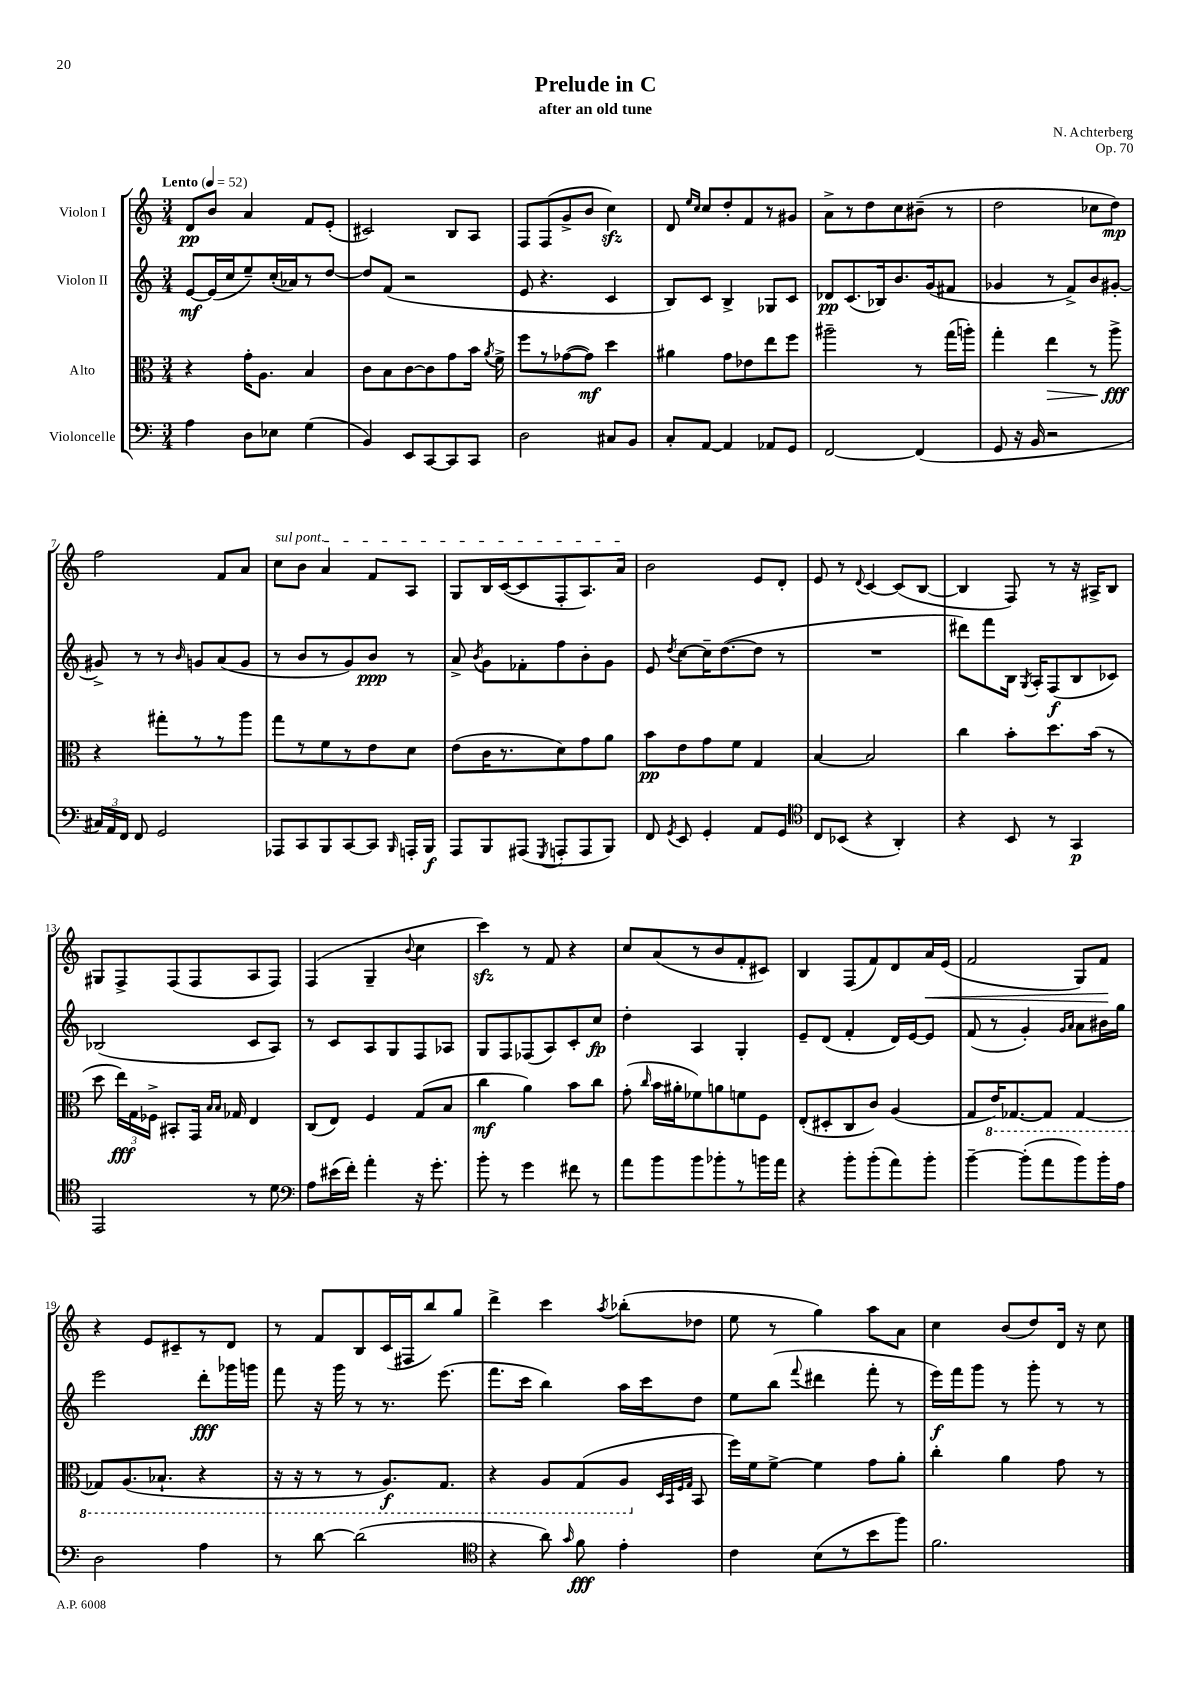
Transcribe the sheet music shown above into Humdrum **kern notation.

**kern	**kern	**kern	**kern
*staff4	*staff3	*staff2	*staff1
*clefF4	*clefC3	*clefG2	*clefG2
*k[]	*k[]	*k[]	*k[]
*M3/4	*M3/4	*M3/4	*M3/4
*MM52	*MM52	*MM52	*MM52
4A	4r	[8e	8d
.	.	(16e]	8b
.	.	16cc	.
8D	16g'	8ee~)	4a
.	8.A	.	.
8E-	.	(16cc'	.
.	.	16a-)	.
(4G	4B	8r	8f
.	.	[8dd	(8e'
=	=	=	=
4BB)	8c	8dd]	2c#)
.	8B	(8f	.
8EE	[8c	2r	.
[8CC	8c]	.	.
8CC]	8g	.	8B
8CC	16b	.	8A
.	8qa	.	.
.	16f^	.	.
=	=	=	=
2D	8ff	8e	8F
.	8r	4.r	(8F
.	([8g-	.	8g^
.	8g-])	.	8b
8C#	4dd	4c	4cc)
8BB	.	.	.
=	=	=	=
8C'	4a#	8B)	8d
.	.	.	16qqee
.	.	.	16qqcc
[8AA	.	8c	8cc
4AA]	8g	4B^	8dd'
.	8e-	.	8f
8AA-	8ee	8G-	8r
8GG	8ff	8c	8g#
=	=	=	=
[2FF	2aa#~	8d-	8a^
.	.	(8.c	8r
.	.	.	8dd
.	.	16B-)	.
.	.	8.b	8cc
(4FF]	8r	.	(8b#~
.	.	(16g	.
.	(16gg	8f#	8r
.	16aa')	.	.
=	=	=	=
8GG	4gg'	4g-	2dd
16r	.	.	.
16BB	.	.	.
2r	4ee	8r	.
.	.	8f^)	.
.	8r	8b	8cc-
.	8aa^	[8g#'	8dd)
=	=	=	=
24C#)	4r	8g#^]	2ff
24AA	.	.	.
24FF	.	.	.
8FF	.	8r	.
2GG	8gg#'	8r	.
.	.	16qqb	.
.	8r	8g	.
.	8r	(8a	8f
.	8aa	8g	8a
=	=	=	=
8AAA-	8gg	8r	8cc
8CC	8r	8b	8b
8BBB	8f	8r	4a
[8CC	8r	8g)	.
8CC]	8e	8b	8f
16qqBBB	.	.	.
16AAA'	8d	8r	8A
16BBB	.	.	.
=	=	=	=
8AAA	(8e	8a^	8G
.	.	8qb	.
8BBB	16c	8g	16B
.	8.r	.	([16c
(8AAA#	.	8f-'	8c]
8qGGG	.	.	.
8AAA'	8d)	8ff	8F'
8AAA	8g	8b'	8.A)
8BBB)	8a	8g	.
.	.	.	16a
=	=	=	=
8FF	8b	8e	2b
8qGG	.	8qdd	.
8EE	8e	[8cc	.
4GG'	8g	16cc~]	.
.	.	([8.dd	.
.	8f	.	.
8AA	4G	8dd]	8e
8GG	.	8r	8d'
=	=	=	=
*clefC4	*	*	*
8C	[4B	2.r	8e
(8BB-	.	.	8r
.	.	.	8qqd
4r	2B]	.	[4c
4AA')	.	.	(8c]
.	.	.	[8B
=	=	=	=
4r	4cc	8ddd#)	4B]
.	.	8fff	.
8BB	8b'	16B	8F)
.	.	8qG	.
.	.	16A'	.
8r	8.dd	(8F	8r
4GG	.	8B	16r
.	(16b	.	16A#^
.	8r	8c-)	8B
=	=	=	=
2EE	8dd	(2B-	8G#
.	24ee)	.	8F^
.	24G	.	.
.	24F-^	.	.
.	8BB#'	.	(8F
.	16GG	.	8F
.	16qqB	.	.
.	16qqB	.	.
.	16G-	.	.
8r	4E	8c	8A
8d	.	8A)	8F)
=	=	=	=
*clefF4	*	*	*
8A	(8C	8r	(4F
(16e#	8E)	8c	.
16f')	.	.	.
4a'	4F	8A	4G~
.	.	8G	.
.	.	.	8qqb
16r	(8G	8F	4cc
8.g'	.	.	.
.	8B	8A-	.
=	=	=	=
8b'	4cc	8G	4ccc)
8r	.	8F	.
4g	4a)	(8F-	8r
.	.	8A)	8f
8f#	8b	8c'	4r
8r	8cc	8cc	.
=	=	=	=
8a	(8g'	4dd'	8cc
.	16qqcc	.	.
8b	16b	.	(8a
.	16a#'	.	.
8b	8f-)	4A	8r
8b-'	8a	.	8b
8r	8f	4G'	8f'
16b	8F	.	8c#)
16a	.	.	.
=	=	=	=
4r	(8E'	8e~	4B
.	8D#'	(8d	.
8b'	8C	4f'	(8F
(8b'	8c)	.	8f)
8a)	(4A	16d)	8d
.	.	[16e	.
8b'	.	8e]	16a
.	.	.	(16e
=	=	=	=
[4b~	8G	(8f	2f
.	16E)	8r	.
.	[8.GG-	.	.
(8b']	.	4g')	.
8a	8GG-]	.	.
.	.	16qqg	.
.	.	16qqa	.
8b)	[4GG-	8a	8G)
16b'	.	16b#	8f
16A	.	16gg	.
=	=	=	=
2D	8GG-]	2eee	4r
.	(8.AA	.	.
.	.	.	8e
.	8.BB-`	.	.
.	.	.	8c#~
4A	4r	8ddd'	8r
.	.	16ggg-	8d
.	.	16ggg	.
=	=	=	=
8r	16r	8fff	8r
.	16r	.	.
[8d	8r	16r	8f
.	.	16ggg	.
(2d]	8r	8r	8B
.	8.AA)	8.r	(16c
.	.	.	16F#
.	.	.	8bb)
.	8.GG	(8.eee	.
.	.	.	8gg
=	=	=	=
*clefC4	*	*	*
4r	4r	8.fff	4ddd^
.	.	16ccc	.
8a)	8AA	4bb)	4ccc
16qqg	.	.	.
8f	(8GG	.	.
.	.	.	8qaa
4e'	8AA	16aa	(8bb-'
.	.	16ccc	.
.	32qqD	.	.
.	32qqBB	.	.
.	32qqF	.	.
.	32qqG	.	.
.	8BB	8dd	8dd-
=	=	=	=
4c	16ff)	8ee	8ee
.	16f	.	.
.	[8f^	(8bb	8r
.	.	8qqfff	.
(8B	4f]	4ddd#	4gg)
8r	.	.	.
8b	8g	8fff'	8aa
8ff)	8a'	8r	8a
=	=	=	=
2.f	4cc'	16eee)	4cc
.	.	16fff	.
.	.	8ggg	.
.	4a	8r	(8b
.	.	8ggg'	8dd)
.	8g	8r	16d
.	.	.	16r
.	8r	8r	8cc
==	==	==	==
*-	*-	*-	*-
